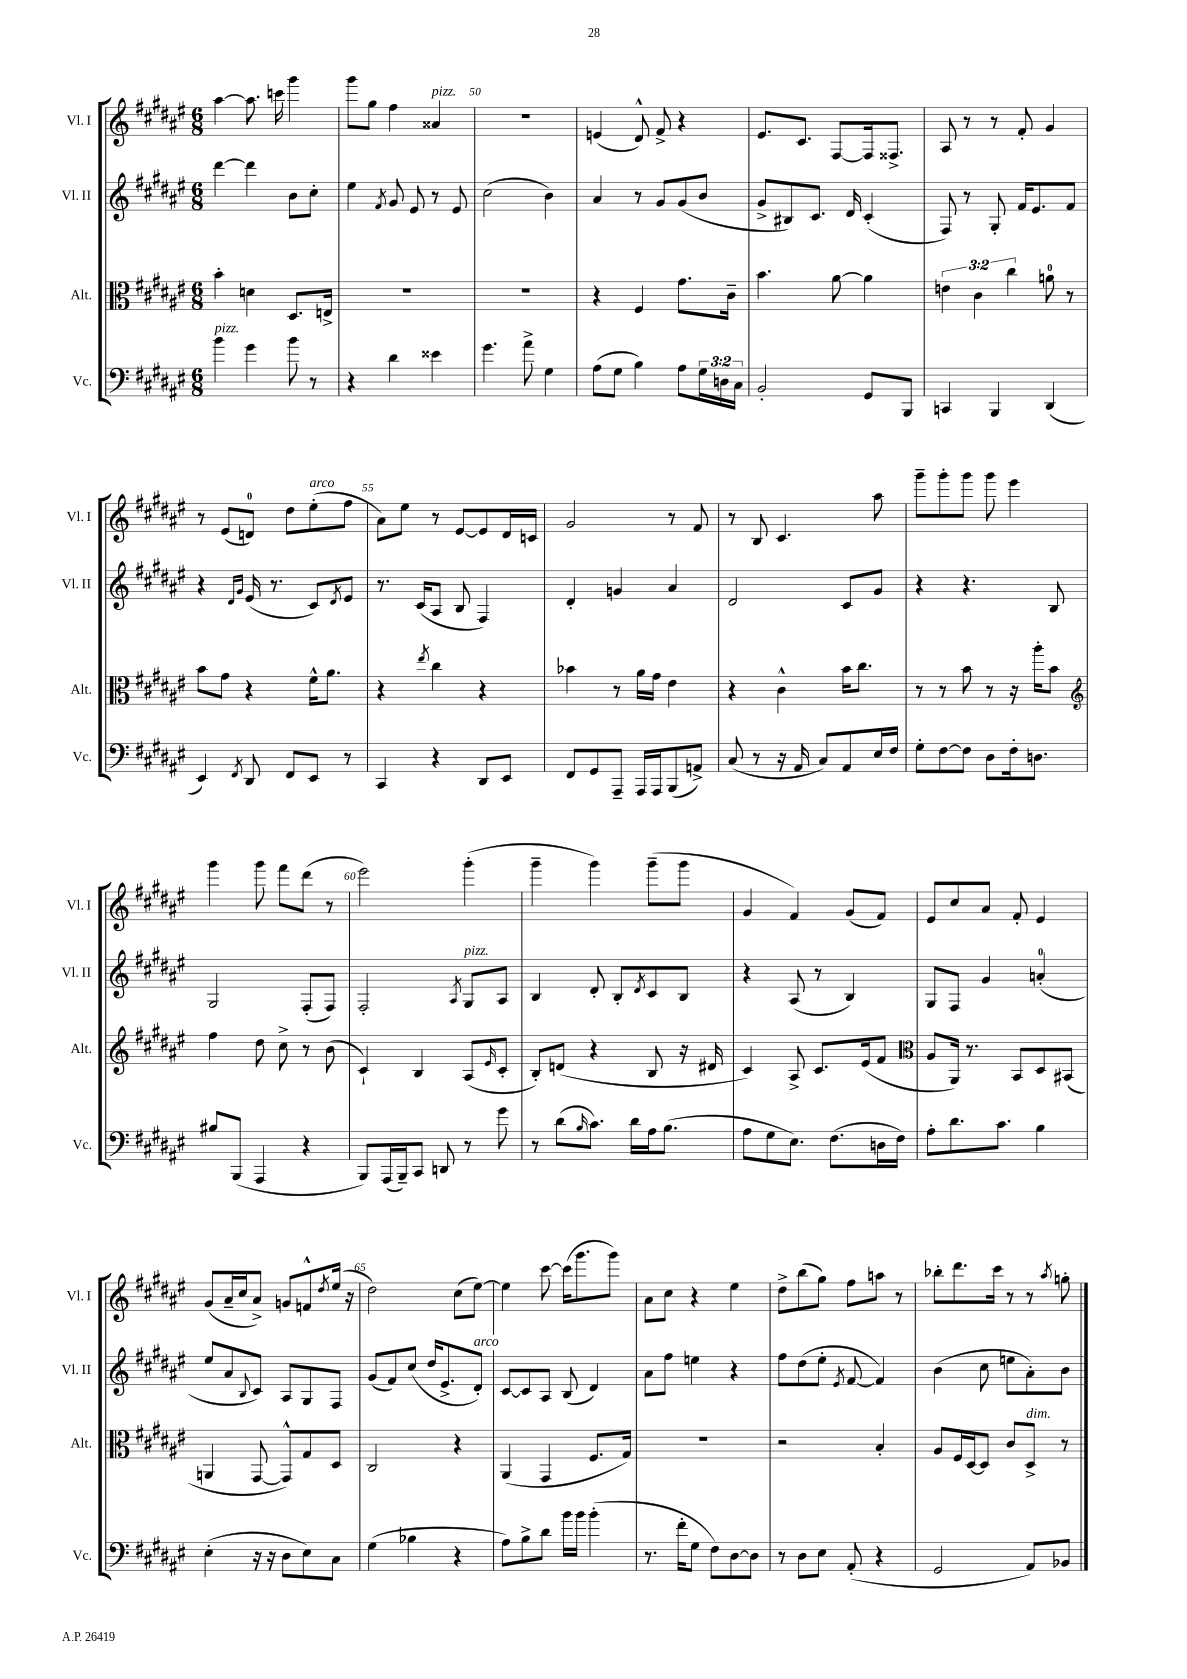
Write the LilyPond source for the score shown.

<<
\new StaffGroup <<
\new Staff = "s0" \with { instrumentName = "Vl. I" shortInstrumentName = "Vl. I" } {
    \clef treble \key fis \major \numericTimeSignature \time 6/8
    ais''4~ ais''8. c'''16 gis'''4 |
    gis'''8 gis''8 fis''4 aisis'4^\markup { \italic "pizz." } |
    R2. |
    e'4( dis'8-^) fis'8-> r4 |
    eis'8. cis'8. fis8~ fis16 fisis8.-> |
    ais8 r8 r8 fis'8-. gis'4 |
    r8 eis'8( d'8-0) dis''8 eis''8-.^\markup { \italic "arco" }( fis''8 |
    ais'8) eis''8 r8 eis'8~ eis'8 dis'16 c'16 |
    gis'2 r8 fis'8 |
    r8 b8 cis'4. ais''8 |
    gis'''8-- gis'''8-. gis'''8 gis'''8 eis'''4 |
    gis'''4 gis'''8 fis'''8 dis'''8( r8 |
    eis'''2) gis'''4-.( |
    gis'''4-- gis'''4) gis'''8--( gis'''8 |
    gis'4 fis'4) gis'8( fis'8) |
    eis'8 cis''8 ais'8 fis'8-. eis'4 |
    gis'8( ais'16-- cis''16 ais'8->) g'8 f'8-^ \acciaccatura { dis''8 } eis''16( r16 |
    dis''2) cis''8( eis''8~) |
    eis''4 cis'''8~ cis'''16( gis'''8. gis'''8) |
    ais'8 cis''8 r4 eis''4 |
    dis''8-> b''8( gis''8) fis''8 a''8 r8 |
    bes''8-. dis'''8. cis'''16 r8 r8 \acciaccatura { ais''8 } g''8-. \bar "|." |
}
\new Staff = "s1" \with { instrumentName = "Vl. II" shortInstrumentName = "Vl. II" } {
    \clef treble \key fis \major \numericTimeSignature \time 6/8
    dis'''4~ dis'''4 b'8 cis''8-. |
    eis''4 \acciaccatura { fis'8 } gis'8 eis'8 r8 eis'8 |
    cis''2( b'4) |
    ais'4 r8 gis'8 gis'8( b'8 |
    gis'8-> bis8) cis'8. dis'16 cis'4-.( |
    fis8) r8 gis8-. fis'16 eis'8. fis'8 |
    r4 \grace { dis'16 gis'16 } eis'16( r8. cis'8) \acciaccatura { dis'8 } eis'8 |
    r8. cis'16( ais8 b8 fis4) |
    dis'4-. g'4 ais'4 |
    dis'2 cis'8 gis'8 |
    r4 r4. b8 |
    gis2 fis8-.( fis8) |
    fis2-. \acciaccatura { ais8 } gis8^\markup { \italic "pizz." } ais8 |
    b4 dis'8-. b8-. \acciaccatura { dis'8 } cis'8 b8 |
    r4 ais8( r8 b4) |
    gis8 fis8 gis'4 a'4-0-.( |
    eis''8 ais'8 \appoggiatura { b8 } cis'8) ais8 gis8 fis8 |
    gis'8( fis'8) cis''8( dis''16 eis'8.-> dis'8-.^\markup { \italic "arco" }) |
    cis'8~ cis'8 ais8 b8( dis'4) |
    ais'8 fis''8 e''4 r4 |
    fis''8 dis''8( eis''8-. \acciaccatura { eis'8 } fis'8~ fis'4) |
    b'4( cis''8 e''8 ais'8-.) b'8 \bar "|." |
}
\new Staff = "s2" \with { instrumentName = "Alt." shortInstrumentName = "Alt." } {
    \clef alto \key fis \major \numericTimeSignature \time 6/8 \override Staff.TupletNumber.text = #tuplet-number::calc-fraction-text
    b'4-. d'4 dis8. e16-> |
    R2. |
    R2. |
    r4 fis4 gis'8. cis'16-- |
    b'4. ais'8~ ais'4 |
    \tuplet 3/2 { e'4 cis'4 cis''4 } a'8-0 r8 |
    b'8 gis'8 r4 fis'16-^ ais'8. |
    r4 \acciaccatura { eis''8 } cis''4 r4 |
    bes'4 r8 ais'16 gis'16 eis'4 |
    r4 cis'4-^ b'16 cis''8. |
    r8 r8 b'8 r8 r16 ais''16-. b'8 |
    \clef treble fis''4 dis''8 cis''8-> r8 b'8( |
    cis'4-!) b4 ais8( \grace { eis'16 } cis'8-. |
    b8-.) d'8( r4 b8 r16 dis'16 |
    cis'4) ais8-> cis'8. eis'16( fis'8 |
    \clef alto ais8 ais,16) r8. b,8 dis8 bis,8( |
    a,4 gis,8~ gis,8-^) gis8 dis8 |
    cis2 r4 |
    ais,4( gis,4 fis8. gis16) |
    R2. |
    r2 b4-. |
    ais8 fis16 dis16~ dis8 cis'8 dis8->^\markup { \italic "dim." } r8 \bar "|." |
}
\new Staff = "s3" \with { instrumentName = "Vc." shortInstrumentName = "Vc." } {
    \clef bass \key fis \major \numericTimeSignature \time 6/8 \override Staff.TupletNumber.text = #tuplet-number::calc-fraction-text
    b'4^\markup { \italic "pizz." } gis'4 b'8 r8 |
    r4 dis'4 eisis'4 |
    gis'4. ais'8-> gis4 |
    ais8( gis8 b4) ais8 \tuplet 3/2 { gis16 d16 cis16 } |
    b,2-. gis,8 b,,8 |
    c,4 b,,4 dis,4( |
    eis,4) \acciaccatura { fis,8 } dis,8 fis,8 eis,8 r8 |
    cis,4 r4 dis,8 eis,8 |
    fis,8 gis,8 ais,,8-- ais,,16 ais,,16 b,,8( a,8->) |
    cis8( r8 r16 ais,16 cis8) ais,8 eis16 fis16 |
    gis8-. fis8~ fis8 dis8 fis16-. d8. |
    bis8 b,,8( ais,,4 r4 |
    b,,8) ais,,16( b,,16--) cis,8 d,8 r8 gis'8 |
    r8 dis'8( \grace { b16 } cis'8.) dis'16 ais16 b8.( |
    ais8 gis8 eis8.) fis8.( d16 fis16) |
    ais8-. dis'8. cis'8. b4 |
    eis4-.( r16 r16 dis8 eis8) cis8 |
    gis4( bes4 r4 |
    ais8) b8-> dis'8 b'16 b'16 b'4-.( |
    r8. fis'16-. gis8 fis8) dis8~ dis8 |
    r8 dis8 eis8 ais,8-.( r4 |
    gis,2 ais,8) bes,8 \bar "|." |
}
>>
>>
\layout { \context { \Score currentBarNumber = #48 \override BarNumber.break-visibility = ##(#f #t #t) barNumberVisibility = #(every-nth-bar-number-visible 5) } }
